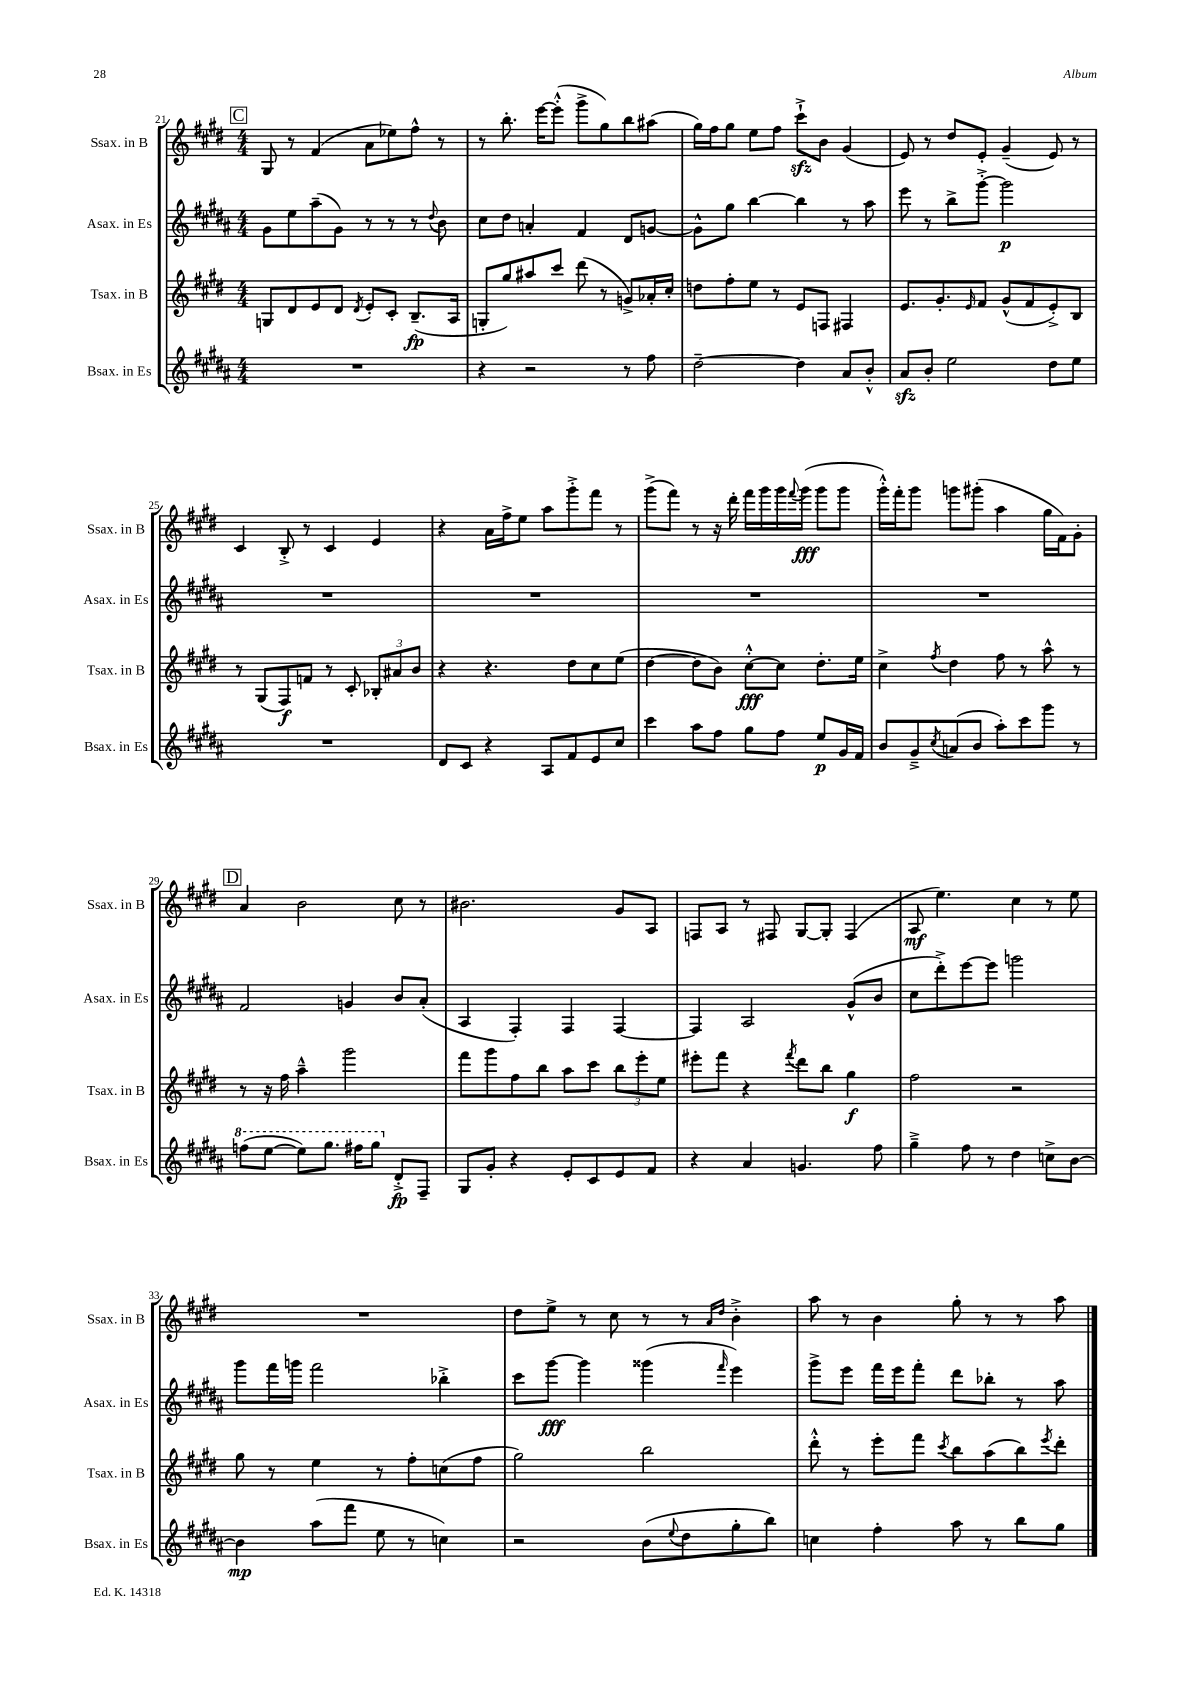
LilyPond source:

<<
\new StaffGroup <<
\new Staff = "s0" \with { instrumentName = "Ssax. in B" shortInstrumentName = "Ssax. in B" } {
    \clef treble \key e \major \numericTimeSignature \time 4/4
    \mark \markup { \box "C" } gis8 r8 fis'4( a'8 ees''8) fis''8-^ r8 |
    r8 b''8.-. e'''16~ e'''8-.-^( gis'''8-> gis''8) b''8 ais''8( |
    gis''16) fis''16 gis''8 e''8 fis''8 cis'''8-!->\sfz b'8 gis'4( |
    e'8) r8 dis''8 e'8-. gis'4--( e'8) r8 |
    cis'4 b8-.-> r8 cis'4 e'4 |
    r4 a'16 fis''16-> e''8 a''8 gis'''8-.-> fis'''8 r8 |
    gis'''8->( fis'''8) r8 r16 dis'''16-. fis'''16 gis'''16 gis'''16 \appoggiatura { fis'''8 } gis'''16\fff( gis'''8 gis'''8 |
    gis'''16-.-^) fis'''16-. gis'''8 g'''8 gis'''8-.( a''4 gis''16 fis'16) gis'8-. |
    \mark \markup { \box "D" } a'4 b'2 cis''8 r8 |
    bis'2. gis'8 a8 |
    f8 a8 r8 fis8 gis8~ gis8-. fis4( |
    a8\mf e''4.) cis''4 r8 e''8 |
    R1 |
    dis''8 e''8-> r8 cis''8 r8 r8 \grace { a'16 dis''16 } b'4-.-> |
    a''8 r8 b'4 gis''8-. r8 r8 a''8 \bar "|." |
}
\new Staff = "s1" \with { instrumentName = "Asax. in Es" shortInstrumentName = "Asax. in Es" } {
    \clef treble \key b \major \numericTimeSignature \time 4/4
    \mark \markup { \box "C" } gis'8 e''8 ais''8--( gis'8) r8 r8 r8 \appoggiatura { dis''8 } b'8 |
    cis''8 dis''8 a'4-. fis'4 dis'8 g'8~ |
    g'8-^ gis''8 b''4~ b''4 r8 ais''8 |
    e'''8 r8 b''8-> gis'''8~-.-> gis'''2\p |
    R1 |
    R1 |
    R1 |
    R1 |
    \mark \markup { \box "D" } fis'2 g'4 b'8 ais'8-.( |
    ais4 fis4-.) fis4 fis4~ |
    fis4 ais2 gis'8-^( b'8 |
    cis''8 dis'''8-.->) e'''8~ e'''8 g'''2 |
    gis'''8 fis'''16 g'''16 fis'''2 bes''4-.-> |
    cis'''8 gis'''8~\fff gis'''4 gisis'''4( \grace { fis'''16 } e'''4) |
    gis'''8-> e'''8 fis'''16 e'''16 fis'''8-. dis'''8 bes''8-. r8 ais''8 \bar "|." |
}
\new Staff = "s2" \with { instrumentName = "Tsax. in B" shortInstrumentName = "Tsax. in B" } {
    \clef treble \key e \major \numericTimeSignature \time 4/4
    \mark \markup { \box "C" } g8 dis'8 e'8 dis'8 \acciaccatura { dis'8 } e'8-. cis'8-. b8.--\fp( a16 |
    g8-. gis''8) ais''8 cis'''8 dis'''8( r8 g'8->) aes'16-. cis''16-. |
    d''8 fis''8-. e''8 r8 e'8 f8 fis4 |
    e'8. gis'8.-. \grace { e'16 } fis'8 gis'8-^( fis'8 e'8-.->) b8 |
    r8 gis8( fis8\f) f'8 r8 cis'8-. \tuplet 3/2 { bes8-. ais'8 b'8 } |
    r4 r4. dis''8 cis''8 e''8( |
    dis''4~ dis''8 b'8) cis''8~-.-^\fff cis''8 dis''8.-. e''16 |
    cis''4-> \acciaccatura { fis''8 } dis''4 fis''8 r8 a''8-^ r8 |
    \mark \markup { \box "D" } r8 r16 fis''16 a''4---^ gis'''2 |
    fis'''8 gis'''8 fis''8 b''8 a''8 cis'''8 \tuplet 3/2 { b''8 e'''8-. e''8 } |
    eis'''8-. fis'''8 r4 \acciaccatura { fis'''8 } dis'''8 b''8 gis''4\f |
    fis''2 r2 |
    gis''8 r8 e''4 r8 fis''8-. c''8( fis''8 |
    gis''2) b''2 |
    dis'''8-.-^ r8 e'''8-. fis'''8 \acciaccatura { cis'''8 } b''8 a''8( b''8) \acciaccatura { e'''8 } dis'''8-. \bar "|." |
}
\new Staff = "s3" \with { instrumentName = "Bsax. in Es" shortInstrumentName = "Bsax. in Es" } {
    \clef treble \key b \major \numericTimeSignature \time 4/4
    \mark \markup { \box "C" } R1 |
    r4 r2 r8 fis''8 |
    dis''2~-- dis''4 ais'8 b'8-.-^ |
    ais'8\sfz b'8-. e''2 dis''8 e''8 |
    R1 |
    dis'8 cis'8 r4 ais8 fis'8 e'8 cis''8 |
    cis'''4 ais''8 fis''8 gis''8 fis''8 e''8\p gis'16 fis'16 |
    b'8 gis'8---> \acciaccatura { cis''8 } a'8( b'8 ais''8-.) cis'''8 gis'''8 r8 |
    \mark \markup { \box "D" } \ottava #1 f'''8( e'''8~ e'''8) gis'''8. fis'''16 gis'''8 \ottava #0 dis'8-.->\fp fis8-- |
    gis8 gis'8-. r4 e'8-. cis'8 e'8 fis'8 |
    r4 ais'4 g'4. fis''8 |
    gis''4---> fis''8 r8 dis''4 c''8-> b'8~ |
    b'4\mp ais''8( fis'''8 e''8 r8 c''4) |
    r2 b'8( \appoggiatura { e''8 } dis''8 gis''8-. b''8) |
    c''4 fis''4-. ais''8 r8 b''8 gis''8 \bar "|." |
}
>>
>>
\layout { \context { \Score currentBarNumber = #21 } }
